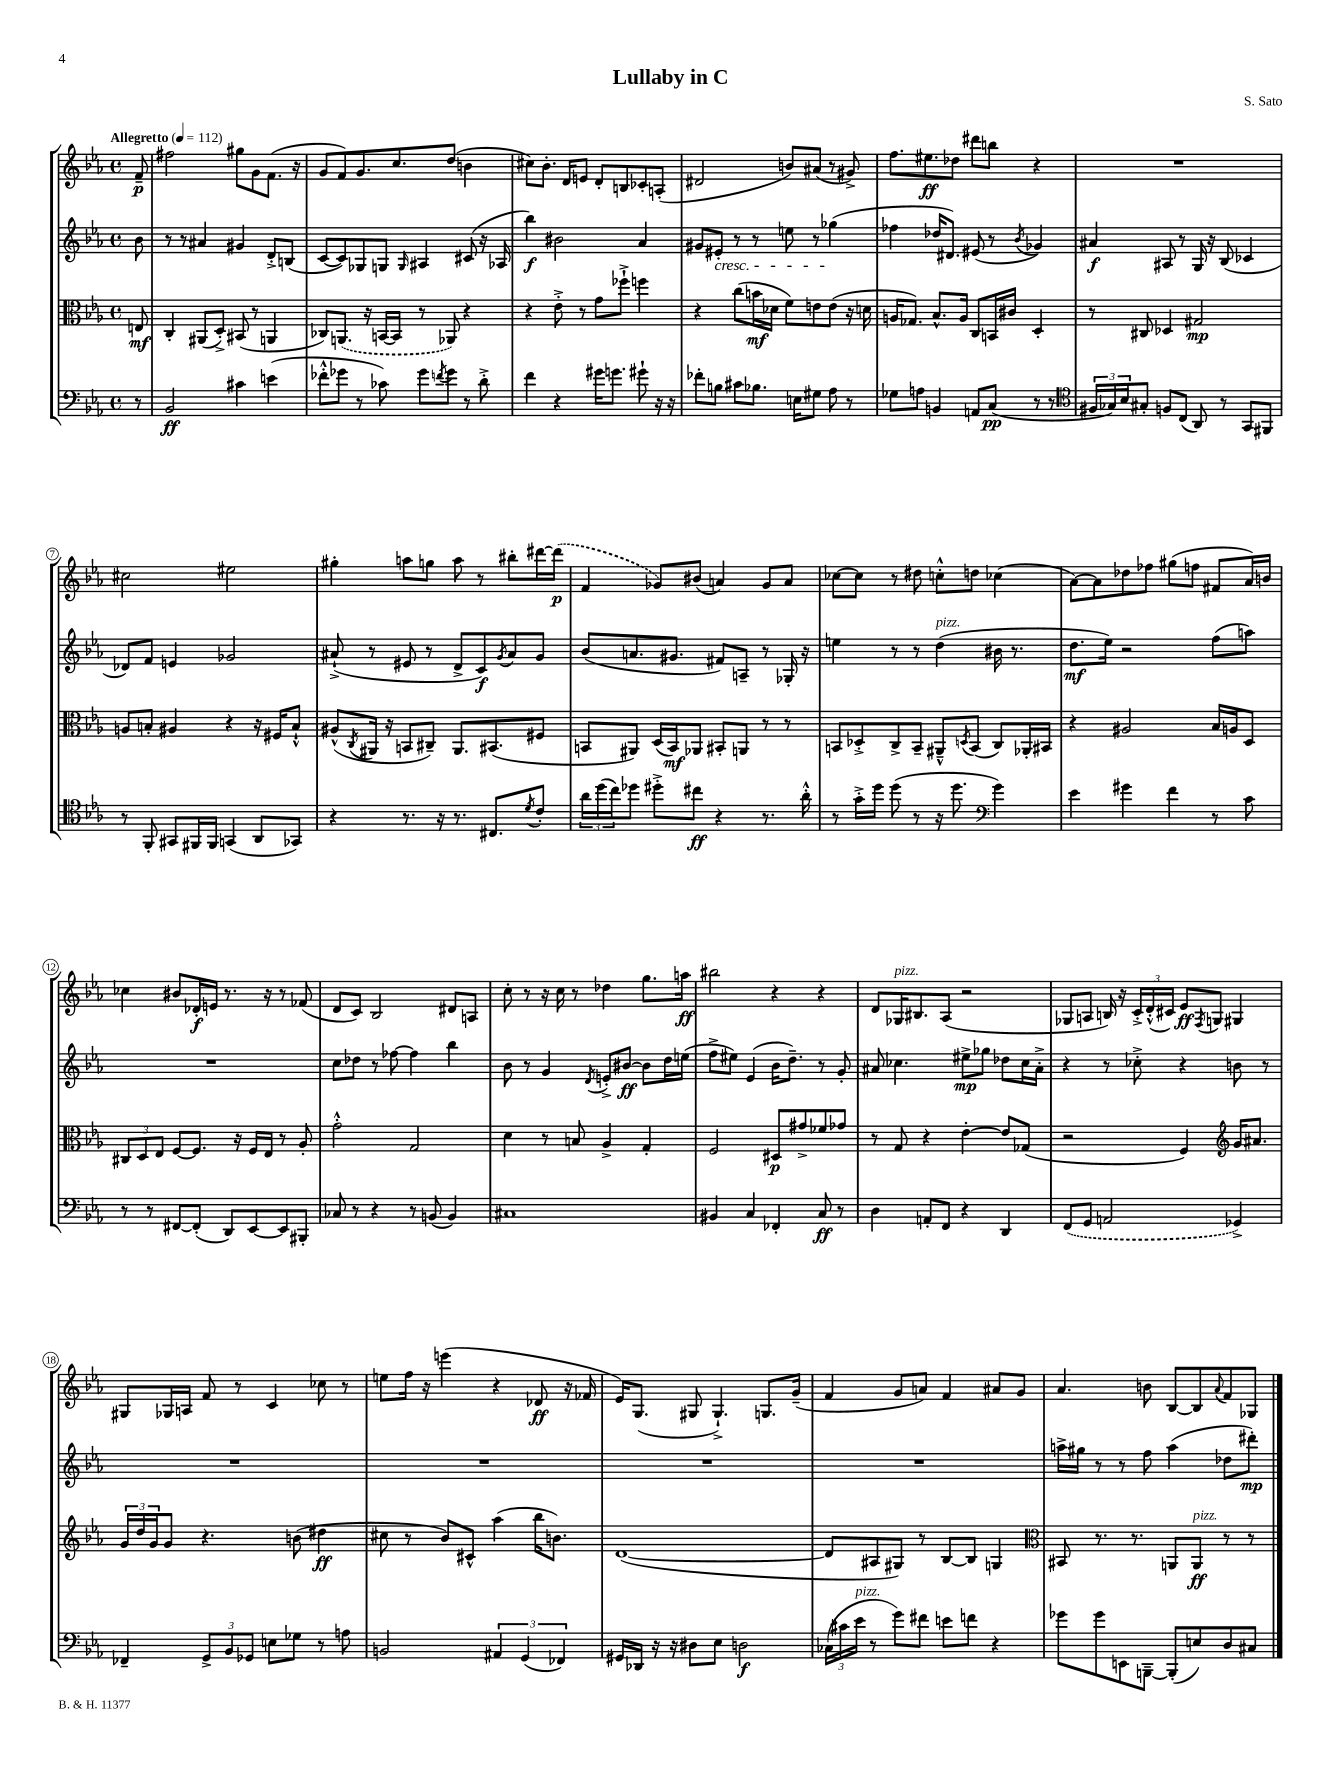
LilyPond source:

\header { title = "Lullaby in C" composer = "S. Sato" }
<<
\new StaffGroup <<
\new Staff = "s0" {
    \clef treble \key ees \major \defaultTimeSignature \time 4/4 \partial 8 \tempo "Allegretto" 4 = 112
    f'8--\p |
    fis''2 gis''8 g'8 f'8.( r16 |
    g'8 f'8) g'8. c''8. d''8( b'4 |
    cis''8) bes'8.-. d'16 e'8 d'8-. b8 ces'8-. a8-.( |
    dis'2 b'8) ais'8( r8 gis'8->) |
    f''8. eis''8.\ff des''8 dis'''8 b''8 r4 |
    R1 |
    cis''2 eis''2 |
    gis''4-. a''8 g''8 a''8 r8 bis''8-. dis'''16~ \once \slurDashed dis'''16\p( |
    f'4 ges'8) bis'8( a'4) ges'8 a'8 |
    ces''8~ ces''8 r8 dis''8 c''8-.-^ d''8 ces''4( |
    aes'8~) aes'8 des''8 fes''8 gis''8( f''8 fis'8 aes'16) b'16 |
    ces''4 bis'8 des'16-.\f e'16 r8. r16 r8 fes'8( |
    d'8 c'8) bes2 dis'8 a8 |
    c''8-. r8 r16 c''16 r8 des''4 g''8. a''16\ff |
    bis''2 r4 r4 |
    d'8 ges16^\markup { \italic "pizz." } bis8. aes8( r2 |
    ges8 a8 b16) r16 \tuplet 3/2 { c'16-.-> d'16-.-^( cis'16) } ees'8\ff \acciaccatura { f8 } g8 gis4 |
    gis8 ges16 a16 f'8 r8 c'4 ces''8 r8 |
    e''8 f''16 r16 e'''4( r4 des'8\ff r16 fes'16 |
    ees'16) g8.( gis8 gis4.-!->) g8. g'16--( |
    f'4 g'8 a'8) f'4 ais'8 g'8 |
    aes'4. b'8 bes8~ bes8 \appoggiatura { aes'8 } f'8 ges8 \bar "|." |
}
\new Staff = "s1" {
    \clef treble \key ees \major \defaultTimeSignature \time 4/4 \partial 8
    bes'8 |
    r8 r8 ais'4 gis'4 d'8-.-> b8( |
    c'8~ c'8) ges8 g8 \grace { g16 } ais4 cis'8( r16 aes16 |
    bes''4\f) bis'2 aes'4 |
    gis'8 eis'8-.\cresc r8 r8 e''8 r8 ges''4\!( |
    fes''4 des''16 dis'8.) eis'8( r8 \acciaccatura { bes'8 } ges'4) |
    ais'4\f ais8 r8 g16 r16 bes8( ces'4 |
    des'8) f'8 e'4 ges'2 |
    ais'8-!->( r8 eis'8 r8 d'8-> c'8\f) \acciaccatura { g'8 } ais'8 g'8 |
    bes'8( a'8. gis'8. fis'8) a8-- r8 ges16-. r16 |
    e''4 r8 r8 d''4^\markup { \italic "pizz." }( bis'16 r8. |
    d''8.\mf ees''16) r2 f''8( a''8) |
    R1 |
    c''8 des''8 r8 fes''8~ fes''4 bes''4 |
    bes'8 r8 g'4 \acciaccatura { d'8 } e'8-.-> bis'8~\ff bis'8 d''16 e''16( |
    f''8-> eis''8) ees'4( bes'16 d''8.--) r8 g'8-. |
    ais'8 ces''4. eis''8->\mp ges''8 des''8 ces''16 ais'16-.-> |
    r4 r8 ces''8-.-> r4 b'8 r8 |
    R1 |
    R1 |
    R1 |
    R1 |
    a''16-> gis''16 r8 r8 f''8 a''4( des''8 dis'''8-.\mp) \bar "|." |
}
\new Staff = "s2" {
    \clef alto \key ees \major \defaultTimeSignature \time 4/4 \partial 8
    e8\mf |
    c4-. ais,8( d8-.->) bis,8( r8 a,4 |
    ces8) \once \slurDashed a,8.( r16 b,16~ b,16 r8 aes,8) r4 |
    r4 ees'8-.-> r8 g'8 fes''8-!-> f''4 |
    r4 c''8( b'16\mf des'16 f'8) e'8 e'8( r16 d'16 |
    a16 ges8.) bes8.-^ a16 c8 b,16 cis'16 d4-. |
    r8 cis8 des4 gis2\mp |
    a8 b8-. ais4 r4 r16 fis16 b8-!-^ |
    ais8-^( \acciaccatura { c8 } ais,16 r16 b,8 cis8--) ais,8. bis,8.( fis8 |
    b,8 ais,8) d16( b,16\mf) aes,8 bis,8-. a,8 r8 r8 |
    b,8 des8-.-> c8-> b,8-- ais,8---^ \acciaccatura { d8 } b,8( c8) aes,16-. bis,16 |
    r4 ais2 bes16 a16 d8 |
    \tuplet 3/2 { cis8 d8 ees8 } f8~ f8. r16 f16 ees16 r8 aes8-. |
    g'2-.-^ g2 |
    d'4 r8 b8 aes4-> g4-. |
    f2 dis8\p gis'8-> fes'8 ges'8 |
    r8 g8 r4 ees'4~-. ees'8 ges8( |
    r2 f4) \clef treble g'16 ais'8. |
    \tuplet 3/2 { g'16 d''16 g'16 } g'8 r4. b'8( dis''4\ff |
    cis''8 r8 bes'8) cis'8-^ aes''4( bes''16 b'8.) |
    d'1~( |
    d'8 ais8 gis8) r8 bes8~ bes8 g4 |
    \clef alto bis,8 r8. r8. a,8 a,8\ff^\markup { \italic "pizz." } r8 r8 \bar "|." |
}
\new Staff = "s3" {
    \clef bass \key ees \major \defaultTimeSignature \time 4/4 \partial 8
    r8 |
    bes,2\ff cis'4 e'4( |
    fes'8-.-^ ges'8 r8 ces'8) ges'8 \acciaccatura { f'8 } ges'8 r8 d'8-.-> |
    f'4 r4 gis'16 g'8. gis'8-! r16 r16 |
    fes'8-. b8 cis'8 bes8. e16 gis8 aes8 r8 |
    ges8 a8 b,4 a,8 c8\pp( r8 r8 |
    \clef tenor \tuplet 3/2 { fis16 ges16) bes16 } gis8-. f8 c8( aes,8) r8 g,8 fis,8 |
    r8 f,8-. gis,8 fis,16 fis,16 g,4( aes,8 ges,8) |
    r4 r8. r16 r8. cis8. \acciaccatura { d'8 } c'8-. |
    \tuplet 3/2 { aes'16 d''16( c''16) } des''8 dis''8-.-> cis''8\ff r4 r8. aes'16-.-^ |
    r8 g'16-.-> d''16 d''8( r8 r16 d''8. \clef bass g'4) |
    ees'4 gis'4 f'4 r8 c'8 |
    r8 r8 fis,8~ fis,8-.( d,8) ees,8~ ees,8 bis,,8-. |
    ces8 r8 r4 r8 b,8( b,4) |
    cis1 |
    bis,4 c4 fes,4-. c8\ff r8 |
    d4 a,8-. f,8 r4 d,4 |
    \once \slurDashed f,8( g,8 a,2 ges,4->) |
    fes,4-- \tuplet 3/2 { g,8-> bes,8 ges,8 } e8 ges8 r8 a8 |
    b,2 \tuplet 3/2 { ais,4 g,4( fes,4) } |
    gis,16 des,16 r16 r16 dis8 ees8 d2\f |
    \tuplet 3/2 { ces16( cis'16 ees'16^\markup { \italic "pizz." } } r8 g'8) fis'8 e'8 f'8 r4 |
    ges'8 ges'8 e,8 b,,8~-- b,,8-.( e8) d8 cis8 \bar "|." |
}
>>
>>
\layout { \context { \Score \override BarNumber.stencil = #(make-stencil-circler 0.1 0.3 ly:text-interface::print) } }
